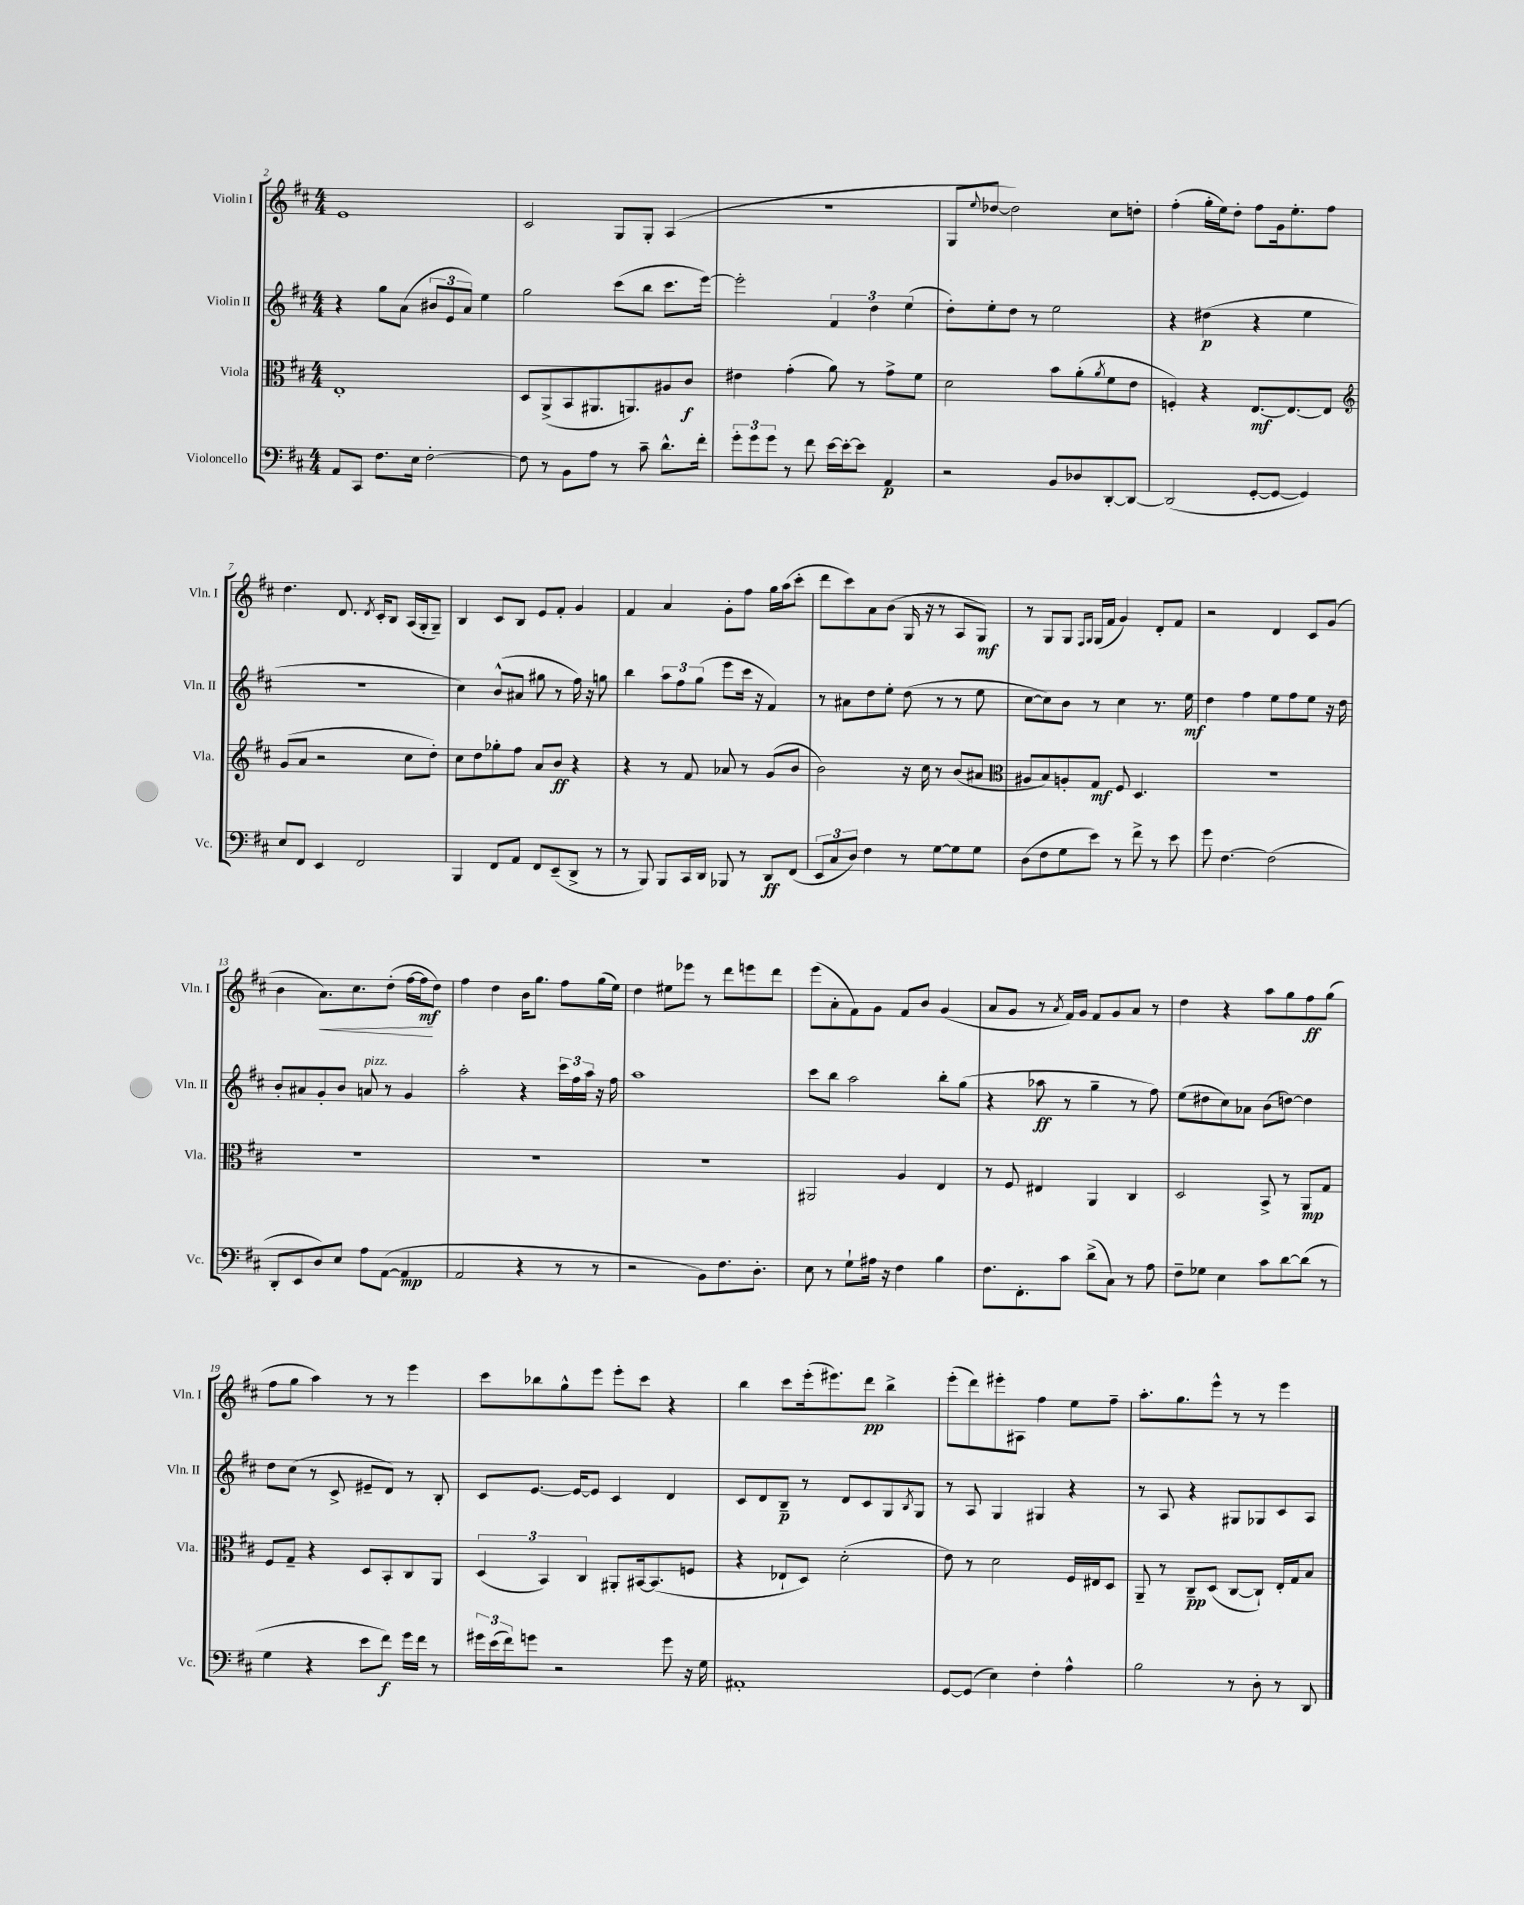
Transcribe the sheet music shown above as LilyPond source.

<<
\new StaffGroup <<
\new Staff = "s0" \with { instrumentName = "Violin I" shortInstrumentName = "Vln. I" } {
    \clef treble \key d \major \numericTimeSignature \time 4/4
    e'1 |
    cis'2 g8 g8-. a4( |
    R1 |
    g8 \appoggiatura { e''8 } des''8~ des''2) cis''8 d''8-. |
    fis''4-.( g''16-. e''16) d''8-. fis''8 g'16 e''8.-. fis''8 |
    d''4. d'8. \acciaccatura { d'8 } cis'16-. b8 a16( g16-. g8--) |
    b4 cis'8 b8 e'8 fis'8-. g'4 |
    fis'4 a'4 g'8-. fis''8 g''16 a''16( cis'''8-. |
    d'''8 cis'''8) a'8 b'8( g16 r16 r8 a8 g8\mf) |
    r8 g8 g8 \grace { fis16 g16 } g16( fis'16 g'4) d'8-. fis'8 |
    r2 d'4 cis'8 g'8( |
    b'4 a'8.\<) cis''8. d''8-.( fis''16~ fis''16\mf\! d''8) |
    fis''4 d''4 b'16 g''8. fis''8 g''16( e''16) |
    d''4 eis''8 ees'''8 r8 d'''8 e'''8 d'''8 |
    e'''8( a'8-. fis'8) g'8 fis'8 b'8 g'4( |
    a'8 g'8 r8 \acciaccatura { a'8 } fis'16) g'16 fis'8 g'8 a'8 r8 |
    d''4 r4 a''8 g''8 fis''8\ff g''8( |
    fis''8 g''8 a''4) r8 r8 e'''4 |
    cis'''8 bes''8 g''8-^ e'''8 e'''8-. cis'''8 r4 |
    b''4 cis'''8 e'''16-.( eis'''8.) d'''8\pp b''4-> |
    e'''8-.( d'''8) eis'''8-. ais8 fis''4 e''8 fis''8-- |
    a''8.-. g''8. e'''8-^ r8 r8 e'''4 \bar "|." |
}
\new Staff = "s1" \with { instrumentName = "Violin II" shortInstrumentName = "Vln. II" } {
    \clef treble \key d \major \numericTimeSignature \time 4/4
    r4 g''8 a'8( \tuplet 3/2 { bis'8 e'8 a'8) } e''4 |
    g''2 cis'''8( b''8 cis'''8. e'''16~) |
    e'''2-. \tuplet 3/2 { fis'4 d''4 e''4( } |
    d''8-.) e''8-. d''8 r8 e''2 |
    r4 dis''4\p( r4 e''4 |
    R1 |
    cis''4) b'8-^( ais'8 gis''8 r8 fis''16) r16 g''8 |
    b''4 \tuplet 3/2 { a''8 fis''8 g''8( } e'''8 cis'''16 r16 fis'4) |
    r8 ais'8 d''8 e''8-. d''8( r8 r8 e''8 |
    cis''8~ cis''8) b'8 r8 cis''4 r8. e''16\mf |
    d''4 fis''4 e''8 fis''8 e''8 r16 d''16 |
    b'8-. ais'8 g'8-. b'8 a'8^\markup { \italic "pizz." } r8 g'4 |
    a''2-. r4 \tuplet 3/2 { cis'''16 fis''16 a''16 } r16 fis''16 |
    a''1 |
    cis'''8 b''8 a''2 b''8-. g''8( |
    r4 aes''8\ff r8 g''4-- r8 fis''8) |
    e''8( dis''8 cis''8) aes'8 b'8( d''8~) d''4 |
    d''8 cis''8( r8 cis'8-> eis'8-- d'8) r8 b8-. |
    cis'8 e'8.~ e'16~ e'8 cis'4 d'4 |
    cis'8 d'8 b8--\p r8 d'8 cis'8 g8 \acciaccatura { b8 } g8 |
    r8 a8 g4 gis4 r4 |
    r8 a8 r4 gis8 ges8 cis'8 a8 \bar "|." |
}
\new Staff = "s2" \with { instrumentName = "Viola" shortInstrumentName = "Vla." } {
    \clef alto \key d \major \numericTimeSignature \time 4/4
    e1-. |
    d8 a,8->( b,8 ais,8. a,8.) ais8 cis'8\f |
    eis'4 g'4-.( a'8) r8 g'8-> fis'8 |
    d'2 b'8 a'8-.( \acciaccatura { a'8 } fis'8 e'8 |
    f4-.) r4 e8.~\mf e8.~ e8 |
    \clef treble g'8( a'8 r2 cis''8 d''8-.) |
    cis''8 d''8 ges''8-. fis''8 a'8 b'8\ff r4 |
    r4 r8 fis'8 aes'8 r8 g'8( b'8 |
    b'2) r16 cis''16 r8 b'8( ais'8 |
    \clef alto ais8 b8) a8-. g8\mf fis8 d4. |
    R1 |
    R1 |
    R1 |
    R1 |
    ais,2 a4 e4 |
    r8 fis8 eis4 a,4 cis4 |
    d2 b,8-> r8 a,8\mp g8 |
    fis8 g8-- r4 d8 b,8-. cis8 a,8 |
    \tuplet 3/2 { d4( b,4) cis4 } ais,8-. bis,16~ bis,8.( f8 |
    r4 ees8-! d8) d'2-.( |
    e'8) r8 d'2 fis16 eis16 d8 |
    a,8-- r8 cis8--\pp d8( cis8~ cis8-!) e16-. g16 b8 \bar "|." |
}
\new Staff = "s3" \with { instrumentName = "Violoncello" shortInstrumentName = "Vc." } {
    \clef bass \key d \major \numericTimeSignature \time 4/4
    a,8 cis,8 fis8. e16 fis2~-. |
    fis8 r8 b,8 a8 r8 cis'8-- d'8.-^ fis'16-. |
    \tuplet 3/2 { g'8-. g'8 g'8 } r8 fis'8 e'16~ e'16~-. e'8 a,4\p |
    r2 b,8 des8 d,8~-. d,8~ |
    d,2( g,8~-. g,8~ g,4) |
    e8 fis,8 e,4 fis,2 |
    b,,4 fis,8 a,8 fis,8 e,8--( d,8-> r8 |
    r8 b,,8) b,,8 cis,16 d,16 bes,,8 r8 d,8\ff fis,8( |
    \tuplet 3/2 { e,8 cis8 d8) } fis4 r8 g8~ g8 g8 |
    d8( fis8 g8 e'8) r8 fis'8-> r8 e'8 |
    g'8 fis4.~ fis2( |
    d,8-. e,8 d8) e8 a8 a,8~( a,4\mp |
    a,2 r4 r8 r8 |
    r2 b,8) fis8. d8.-. |
    e8 r8 g8-! ais16 r16 fis4 b4 |
    fis8. fis,8.-. cis'8 d'8->( cis8) r8 a8 |
    fis8-- ges8 e4 cis'8 d'8~ d'8( r8 |
    g4 r4 e'8 fis'8\f) g'16 fis'16 r8 |
    \tuplet 3/2 { gis'16 e'16( fis'16) } g'8 r2 g'8 r16 g16 |
    ais,1-. |
    g,8~ g,8( e4) fis4-. a4-^ |
    b2 r8 d8-. r8 d,8 \bar "|." |
}
>>
>>
\layout { \context { \Score currentBarNumber = #2 } }
